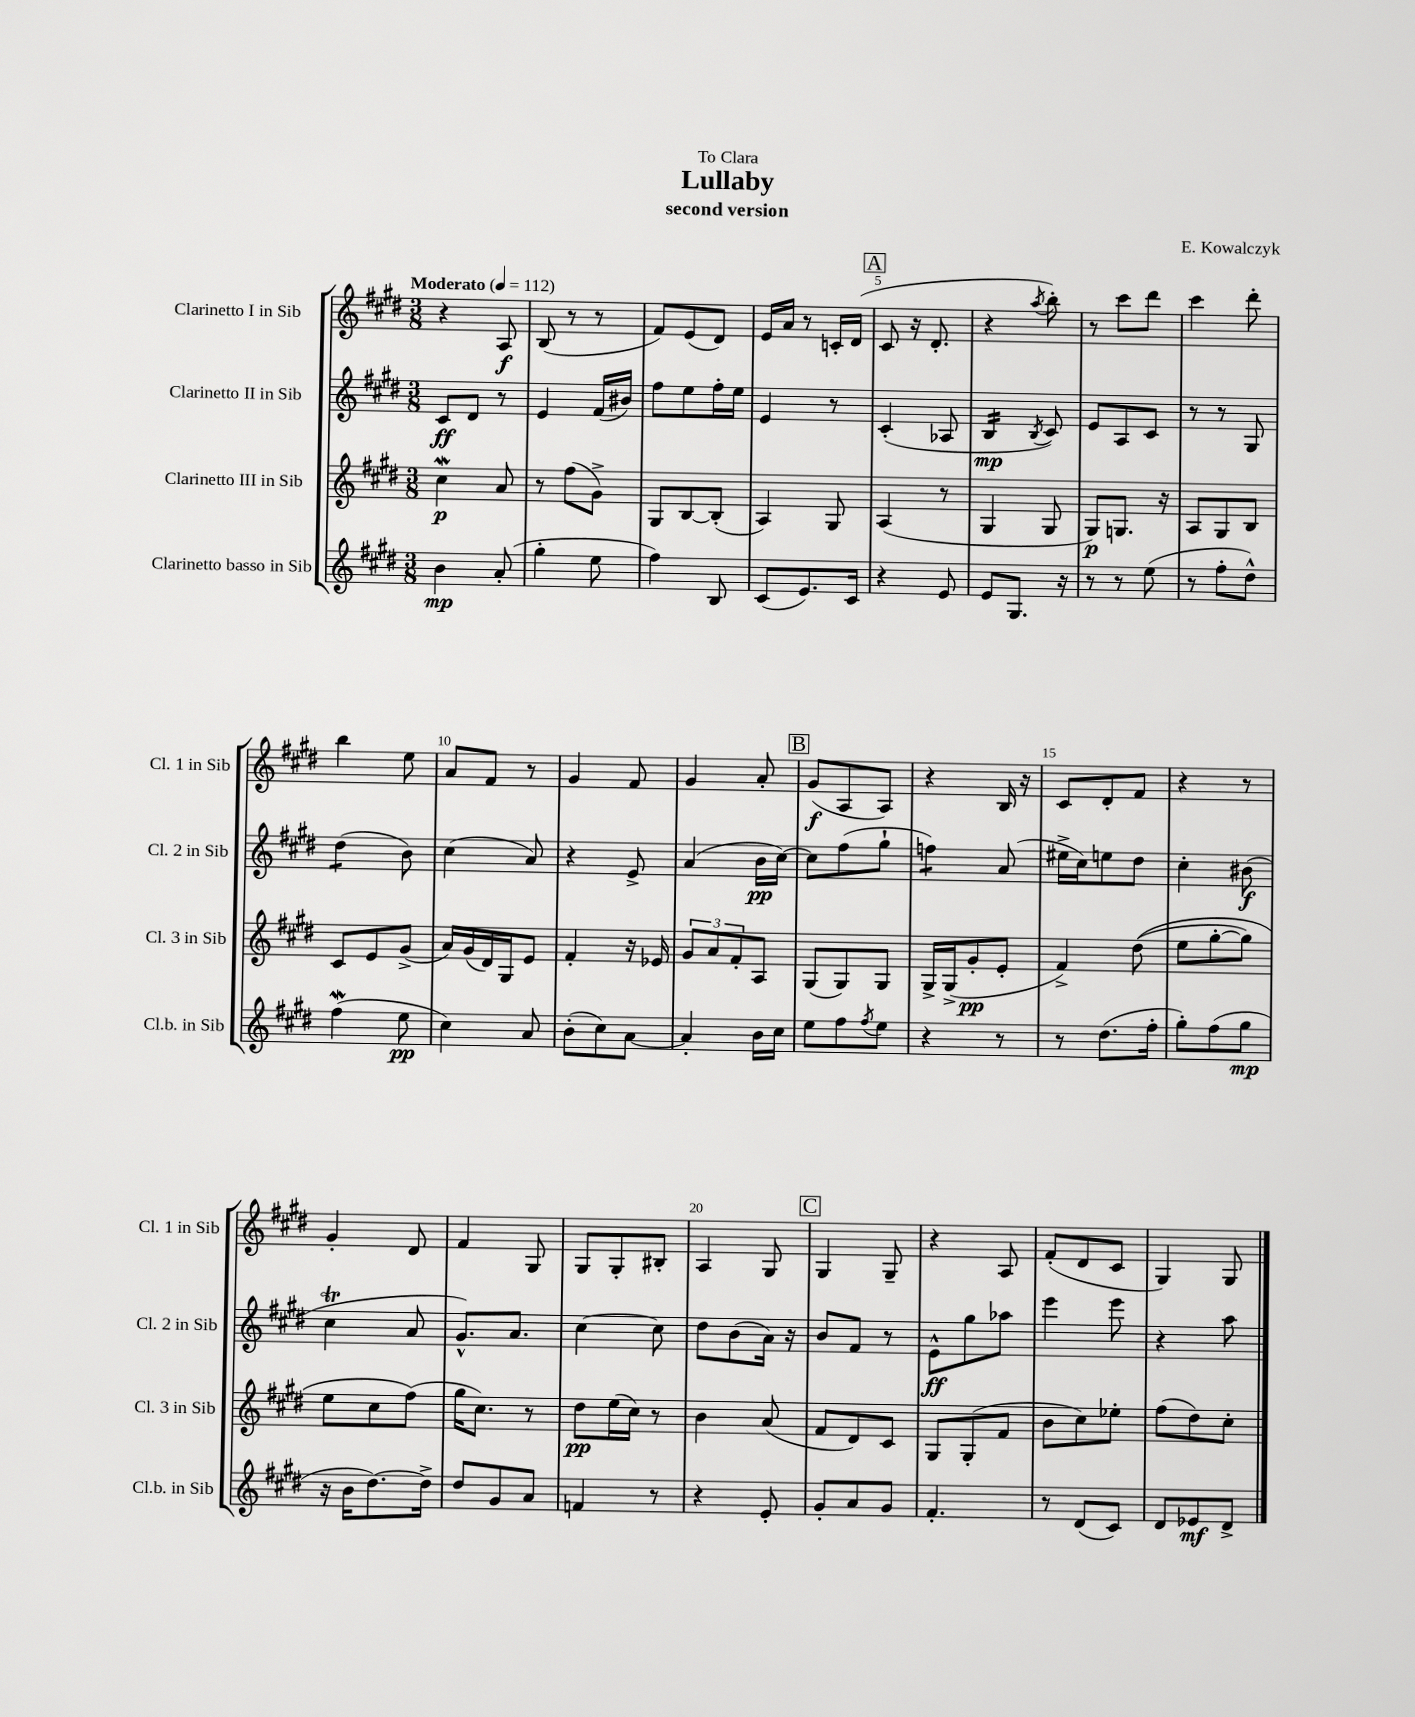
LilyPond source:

\header { title = "Lullaby" composer = "E. Kowalczyk" subtitle = "second version" dedication = "To Clara" }
<<
\new StaffGroup <<
\new Staff = "s0" \with { instrumentName = "Clarinetto I in Sib" shortInstrumentName = "Cl. 1 in Sib" } {
    \clef treble \key e \major \numericTimeSignature \time 3/8 \tempo "Moderato" 4 = 112
    r4 a8\f |
    b8( r8 r8 |
    fis'8) e'8( dis'8) |
    e'16 a'16 r8 c'16-. dis'16( |
    \mark \markup { \box "A" } cis'8 r16 dis'8.-. |
    r4 \acciaccatura { a''8 } b''8-.) |
    r8 cis'''8 dis'''8 |
    cis'''4 dis'''8-. |
    b''4 e''8 |
    a'8 fis'8 r8 |
    gis'4 fis'8 |
    gis'4 a'8-. |
    \mark \markup { \box "B" } gis'8\f( a8 a8) |
    r4 b16 r16 |
    cis'8 dis'8-. fis'8 |
    r4 r8 |
    gis'4-. dis'8 |
    fis'4 gis8 |
    gis8 gis8-. bis8-. |
    a4 gis8 |
    \mark \markup { \box "C" } gis4 gis8-- |
    r4 a8 |
    fis'8-.( dis'8 cis'8 |
    gis4) gis8 \bar "|." |
}
\new Staff = "s1" \with { instrumentName = "Clarinetto II in Sib" shortInstrumentName = "Cl. 2 in Sib" } {
    \clef treble \key e \major \numericTimeSignature \time 3/8
    cis'8\ff dis'8 r8 |
    e'4 fis'16( bis'16) |
    fis''8 e''8 fis''16-. e''16 |
    e'4 r8 |
    \mark \markup { \box "A" } cis'4-.( aes8 |
    b4:16\mp \acciaccatura { b8 } cis'8) |
    e'8 a8 cis'8 |
    r8 r8 gis8 |
    dis''4:8( b'8) |
    cis''4( a'8) |
    r4 e'8-> |
    a'4( b'16\pp cis''16~) |
    \mark \markup { \box "B" } cis''8 fis''8( gis''8-! |
    f''4:8) a'8( |
    eis''16-> cis''16) e''8 dis''8 |
    cis''4-. bis'8\f( |
    cis''4\trill a'8 |
    gis'8.-^) a'8. |
    cis''4~ cis''8 |
    dis''8 b'8( a'16) r16 |
    \mark \markup { \box "C" } b'8 fis'8 r8 |
    e'8-^\ff gis''8 aes''8 |
    e'''4 e'''8 |
    r4 a''8 \bar "|." |
}
\new Staff = "s2" \with { instrumentName = "Clarinetto III in Sib" shortInstrumentName = "Cl. 3 in Sib" } {
    \clef treble \key e \major \numericTimeSignature \time 3/8
    cis''4\mordent\p a'8 |
    r8 fis''8( gis'8->) |
    gis8 b8~ b8-.( |
    a4) gis8 |
    \mark \markup { \box "A" } a4( r8 |
    gis4 gis8 |
    gis8\p) g8. r16 |
    a8 gis8 b8 |
    cis'8 e'8 gis'8->( |
    a'16) gis'16( dis'16) gis16 e'8 |
    fis'4-. r16 ees'16 |
    \tuplet 3/2 { gis'8 a'8 fis'8-. } a8 |
    \mark \markup { \box "B" } gis8( gis8) gis8 |
    gis16-> gis16->( gis'8-.\pp e'8-. |
    fis'4->) dis''8(\( |
    e''8 gis''8~-. gis''8) |
    e''8 cis''8 fis''8(\) |
    gis''16 cis''8.) r8 |
    dis''8\pp e''16( cis''16) r8 |
    b'4 a'8( |
    \mark \markup { \box "C" } fis'8 dis'8) cis'8 |
    gis8 gis8-.( fis'8 |
    b'8 cis''8) ees''8-. |
    fis''8( dis''8) cis''8-. \bar "|." |
}
\new Staff = "s3" \with { instrumentName = "Clarinetto basso in Sib" shortInstrumentName = "Cl.b. in Sib" } {
    \clef treble \key e \major \numericTimeSignature \time 3/8
    b'4\mp a'8-.( |
    gis''4-. e''8 |
    fis''4) b8 |
    cis'8( e'8.) cis'16 |
    \mark \markup { \box "A" } r4 e'8 |
    e'8 gis8. r16 |
    r8 r8 e''8( |
    r8 fis''8-. dis''8-^) |
    fis''4\mordent( e''8\pp |
    cis''4) a'8 |
    b'8-.( cis''8) a'8~ |
    a'4-. b'16 cis''16 |
    \mark \markup { \box "B" } e''8 fis''8 \acciaccatura { fis''8 } e''8 |
    r4 r8 |
    r8 dis''8.( fis''16-. |
    gis''8-.) fis''8( gis''8\mp |
    r16 b'16 dis''8.~) dis''16-> |
    dis''8 gis'8 a'8 |
    f'4 r8 |
    r4 e'8-. |
    \mark \markup { \box "C" } gis'8-. a'8 gis'8 |
    fis'4.-. |
    r8 dis'8( cis'8) |
    dis'8 ees'8\mf dis'8-> \bar "|." |
}
>>
>>
\layout { \context { \Score \override BarNumber.break-visibility = ##(#f #t #t) barNumberVisibility = #(every-nth-bar-number-visible 5) } }
